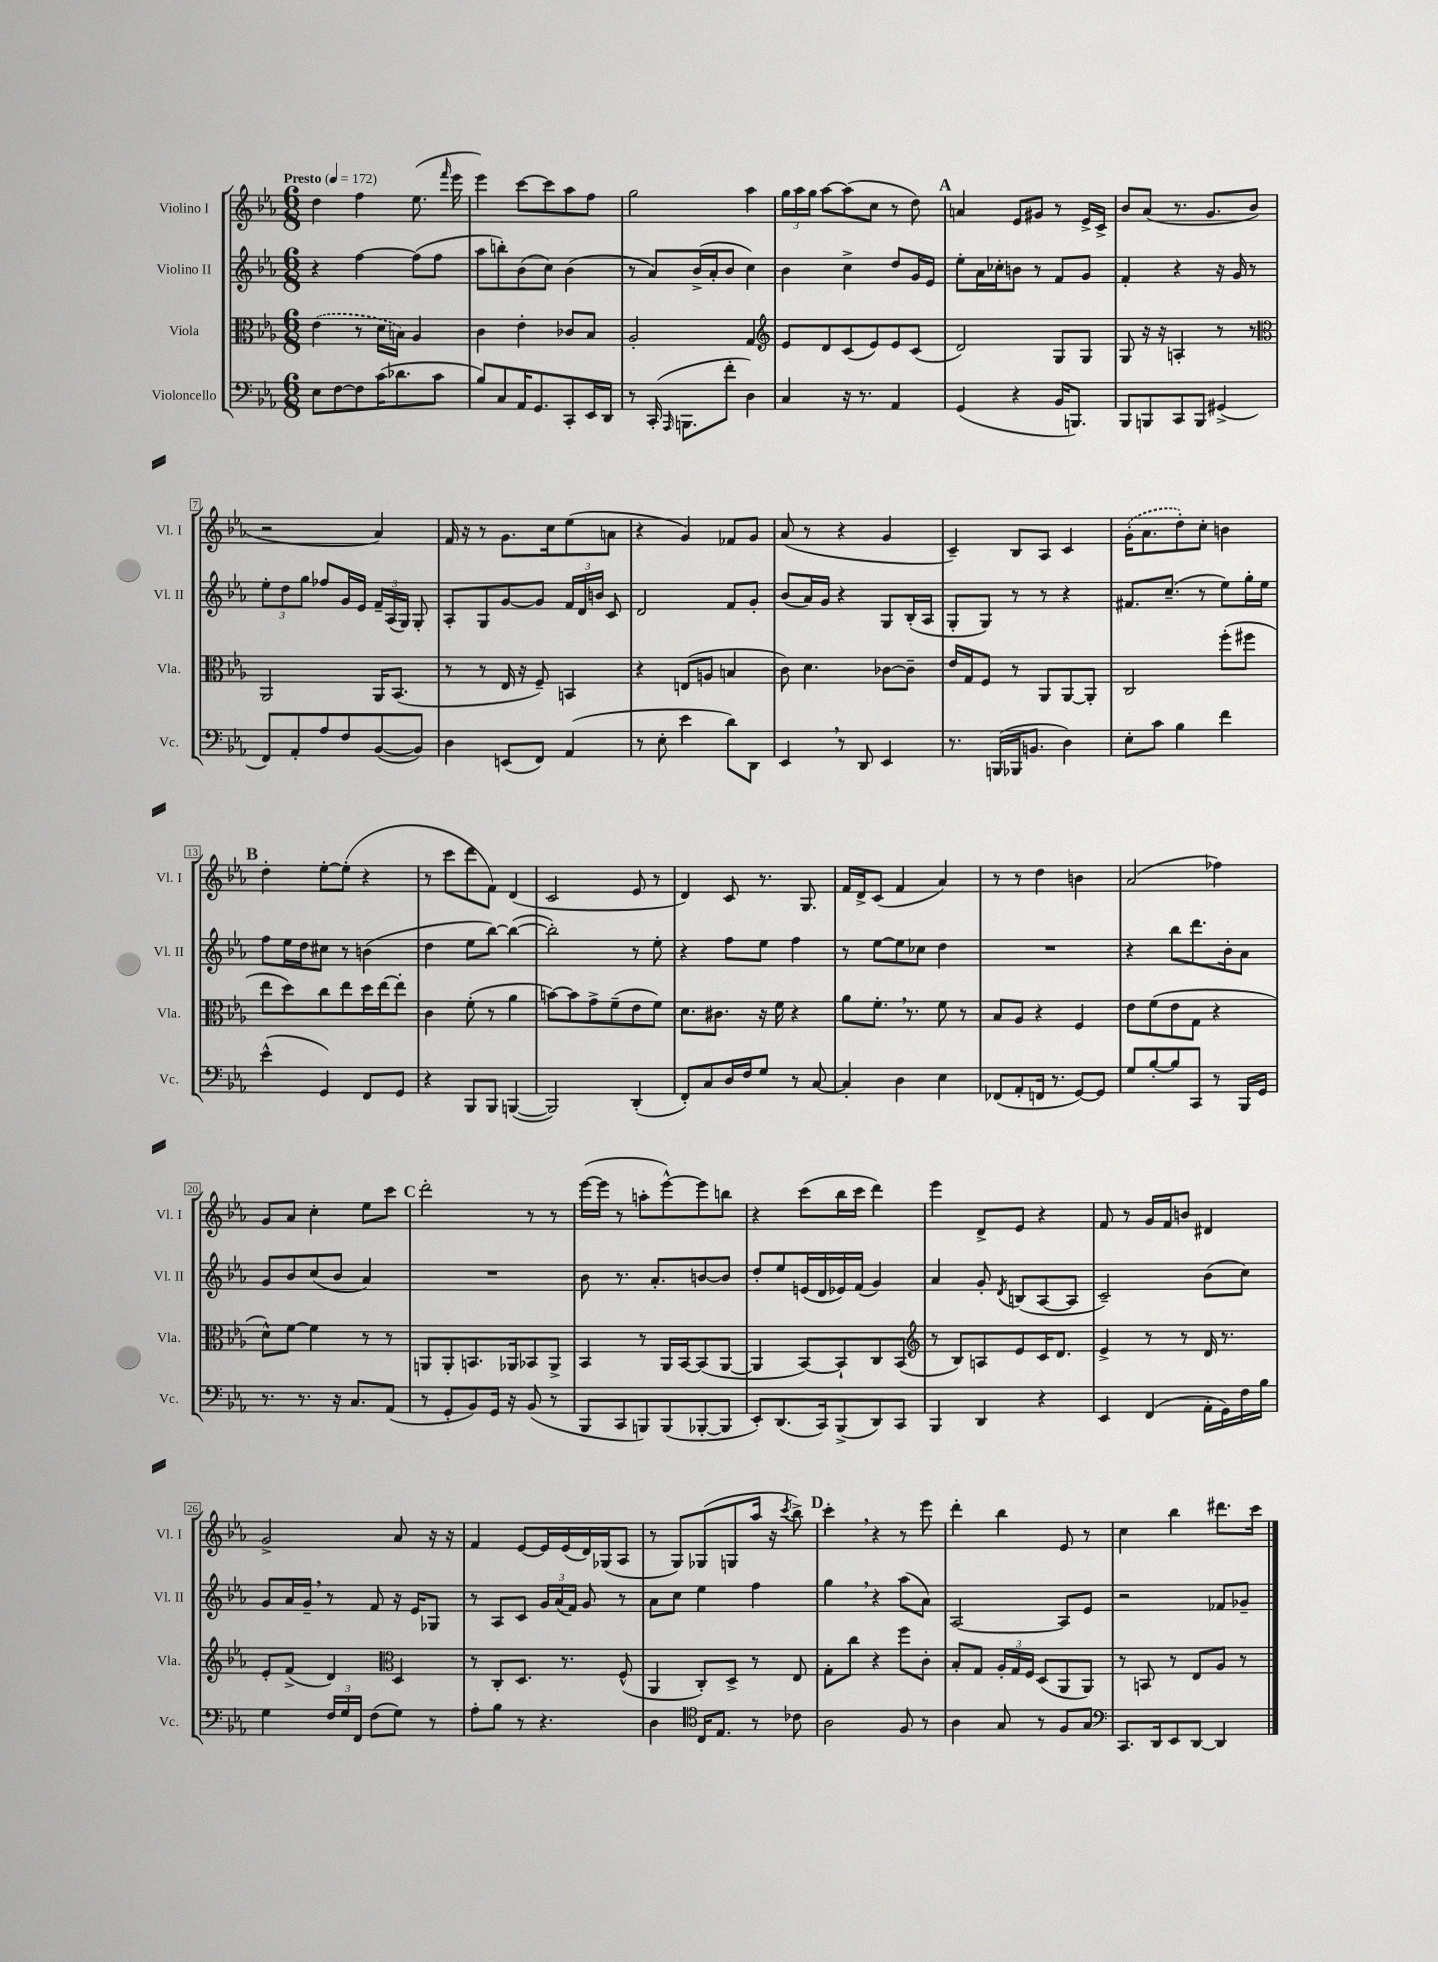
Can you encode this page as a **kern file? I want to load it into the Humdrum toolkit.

**kern	**kern	**kern	**kern
*staff4	*staff3	*staff2	*staff1
*clefF4	*clefC3	*clefG2	*clefG2
*k[b-e-a-]	*k[b-e-a-]	*k[b-e-a-]	*k[b-e-a-]
*M6/8	*M6/8	*M6/8	*M6/8
*MM172	*MM172	*MM172	*MM172
8E-	(4e-	4r	4dd
[8F	.	.	.
8F]	8r	[4ff	4ff
(16c	16d	.	.
8.d-	16B)	.	.
.	4A-	(8ff]	(8.ee-
8c	.	8ff	.
.	.	.	16qqfff
.	.	.	16eee-
=	=	=	=
8B-)	4c	8aa-	4eee-)
8C	.	8bb')	.
16AA-	4e-'	(8b-	[8ccc
8.GG	.	.	.
.	.	8cc)	8ccc]
8CC'	8c-	(4b-	8aa-
16EE-	8B-	.	8ff
16DD	.	.	.
=	=	=	=
8r	2A-'	8r	2gg
(16CC'	.	8a-)	.
16qqAAA-	.	.	.
8.BBB	.	.	.
.	.	(16b-^	.
.	.	16a-'	.
8f'	.	8b-	.
4D)	4G	4cc)	4aa-
=	=	=	=
*	*clefG2	*	*
4C	8e-	4b-	24gg
.	.	.	24aa-
.	.	.	24gg
.	8d	.	[8aa-
16r	(8c	4cc^	(8aa-]
8.r	.	.	.
.	8e-)	.	8cc
4AA-	8e-	8dd	8r
.	(8c	16g	8dd)
.	.	16e-	.
=	=	=	=
(4GG	2d)	8ee-'	4a
.	.	16a-	.
.	.	16cc-'	.
4r	.	8b	8e-
.	.	8r	8g#
16BB-	8G	8f	8r
8.BBB)	.	.	.
.	8G	8g	16e-^
.	.	.	16c^
=	=	=	=
8BBB-	8G	4f'	8b-
8BBB	16r	.	(8a-
.	16r	.	.
8CC	4A'	4r	8.r
8BBB	.	.	.
.	.	.	8.g
(4GG#^	8r	16r	.
.	.	16g	.
.	8r	8r	8b-
=	=	=	=
*	*clefC3	*	*
8FF)	2AA-	12ee-'	2r
.	.	12dd	.
8AA-'	.	.	.
.	.	12gg	.
8A-	.	8ff-	.
8F	.	16g	.
.	.	16e-	.
([8BB-	16AA-	24f~	4a-)
.	.	(24A-	.
.	(8.BB-	.	.
.	.	24G)	.
8BB-])	.	8G'	.
=	=	=	=
4D	8r	8A-'	16f
.	.	.	16r
.	8r	8G	8r
(8EE	16E-	[8g	8.g
.	16r	.	.
8FF)	8F~)	8g]	.
.	.	.	16cc
(4AA-	4BB	24f	(8ee-
.	.	24d	.
.	.	24b	.
.	.	8c	8a
=	=	=	=
8r	4r	2d	4r
8E-'	.	.	.
4e-	(8E	.	4g)
.	8A	.	.
8d)	4B	8f	8f-
8DD	.	8g'	8g
=	=	=	=
4EE-	8c)	(8b-	(8a-
.	4.d	16a-)	8r
.	.	16g	.
8r	.	4r	4r
8DD	.	.	.
4EE-	[8c-	8G	4g
.	8c-~]	(16B-'	.
.	.	16A-	.
=	=	=	=
8.r	16e-	8G'	4c~)
.	16G	.	.
.	8F	8G)	.
(16BBB	.	.	.
16BBB-	8r	8r	8B-
8.BB	.	.	.
.	8AA-	8r	8A-
4D)	[8AA-	4r	4c
.	8AA-']	.	.
=	=	=	=
8E-'	2C	8.f#	(16g'
.	.	.	8.a-
8c	.	.	.
.	.	(8.cc~	.
4B-	.	.	8dd')
.	.	8r	8cc'
4f	(8ff'	8ee-)	4b
.	8ff#	16gg'	.
.	.	16ee-	.
=	=	=	=
(4e-^^	8ee-	8ff	4dd'
.	8dd)	16ee-	.
.	.	16dd	.
4GG)	8cc	8cc#	[8ee-'
.	8ee-	8r	(8ee-']
8FF	16dd	(4b	4r
.	[16ee-	.	.
8GG	8ee-']	.	.
=	=	=	=
4r	4c	4dd	8r
.	.	.	8ccc
8BBB-	(8f'	8ee-	8ddd
8BBB-	8r	[8bb-)	8f)
([4BBB	4a-	(4bb-_	(4d
=	=	=	=
2BBB])	[8b)	2bb-'])	2c
.	8b]	.	.
.	8g^	.	.
.	(8f~	.	.
(4DD'	8e-	8r	8e-
.	8f)	8ee-'	8r
=	=	=	=
8FF')	8.d	4r	4d)
8C	.	.	.
.	8.c#	.	.
16D	.	8ff	8c
16F	.	.	.
8G	16r	8ee-	8.r
.	16f	.	.
8r	4r	4ff	.
.	.	.	8.G
[8C	.	.	.
=	=	=	=
4C']	8a-	8r	16f
.	.	.	16d^
.	8.f'	[8ee-	(8c
4D	.	8ee-]	4f
.	8.r	.	.
.	.	8cc-	.
4E-	8f	4dd	4a-)
.	8r	.	.
=	=	=	=
(8FF-	8B-	2.r	8r
8AA-'	8A-	.	8r
16FF	4r	.	4dd
8.r	.	.	.
[8GG)	4F	.	4b
8GG]	.	.	.
=	=	=	=
8G	8e-	4r	(2a-
[8B-'	(8f	.	.
8B-]	8e-	8bb-	.
8CC	8G	8.ddd	.
8r	4r	.	4ff-)
.	.	16b-'	.
16BBB-	.	8a-	.
16GG	.	.	.
=	=	=	=
8.r	8d^^)	8g	8g
.	[8f	8b-	8a-
8.r	.	.	.
.	4f]	(8cc	4cc'
16r	.	8b-	.
8.C	.	.	.
.	8r	4a-)	8ee-
(8AA-	8r	.	8ccc
=	=	=	=
8r	8AA	2.r	2ddd'
8GG'	8AA'	.	.
8BB-)	8.BB	.	.
16GG	.	.	.
16r	16AA-	.	.
(8BB-	8BB-	.	8r
8r	8AA-^	.	8r
=	=	=	=
8BBB-	4BB-	8b-	([16eee-
.	.	.	16eee-]
8CC	.	8.r	8r
8BBB)	8r	.	8aa'
.	.	8.a-'	.
(8BBB	16AA-	.	[8eee-^^)
.	[16BB-	.	.
[8BBB-'	(8BB-]	[8b	8eee-]
8BBB-]	[8AA-	8b]	8bb
=	=	=	=
8EE-')	4AA-]	8dd'	4r
(8.DD	.	8ee-	.
.	[8BB-)	(16e	(8ccc
16CC)	.	16d	.
(8BBB-^	8BB-`]	16e-)	16bb-
.	.	(16f	16ccc
8DD)	8C	4g)	4ddd)
8CC	(8BB-	.	.
=	=	=	=
*	*clefG2	*	*
4BBB-	8r	4a-	4eee-
.	8B-)	.	.
4DD	8A	8g'	8d^
.	.	8qd	.
.	8e-	(8B	8e-
4r	16c	[8A-	4r
.	8.d	.	.
.	.	8A-]	.
=	=	=	=
4EE-	4e-^	2c~)	8f
.	.	.	8r
(4FF	8r	.	16g
.	.	.	16f
.	8r	.	8b
16AA-'	16d	(8b-	4d#
16GG)	8.r	.	.
16F	.	8cc)	.
16B-	.	.	.
=	=	=	=
4G	8e-'	8g	2g^
.	(8f^	16a-	.
.	.	16g~	.
24F	4d)	8r	.
24G	.	.	.
24FF	.	.	.
(8F	.	8f	.
*	*clefC3	*	*
8G)	4D	16r	8a-
.	.	16e-	.
8r	.	8G-	16r
.	.	.	16r
=	=	=	=
8A-'	8r	8r	4f
8B-	8C'	8A-	.
8r	8.D	8c	[8e-
4.r	.	24g	16e-]
.	.	(24a-	.
.	8.r	.	(16e-
.	.	24f)	.
.	.	8g	16d)
.	.	.	(16G-
.	(8F^^	8r	8A-
=	=	=	=
4D	4AA-	8a-	8r
.	.	8cc	8G)
*clefC4	*	*	*
16C	8C')	4ee-	(8G-
8.E-	.	.	.
.	8D^	.	8G
8r	8r	4ff	16aa-
.	.	.	16r
.	.	.	8qccc
8c-	8E-	.	8bb-^)
=	=	=	=
2A-	8G'	4gg	4ccc'
.	8cc	.	.
.	4r	4r	4r
8F	8ff	(8aa-	8r
8r	8c'	8a-)	8eee-
=	=	=	=
4A-	8B-'	[2A-	4ddd'
.	8G	.	.
8G	24A-'	.	4bb-
.	24G	.	.
.	24F	.	.
8r	(8D	.	.
8F	8AA-	8A-]	8e-
8G	8AA-)	8e-	8r
=	=	=	=
*clefF4	*	*	*
8.CC	8r	2r	4cc
.	8BB	.	.
16DD	.	.	.
8EE-	8r	.	4bb-
[8DD	8E-	.	.
4DD]	8A-	8f-	8.ddd#
.	8r	8g-~	.
.	.	.	16ccc
==	==	==	==
*-	*-	*-	*-
